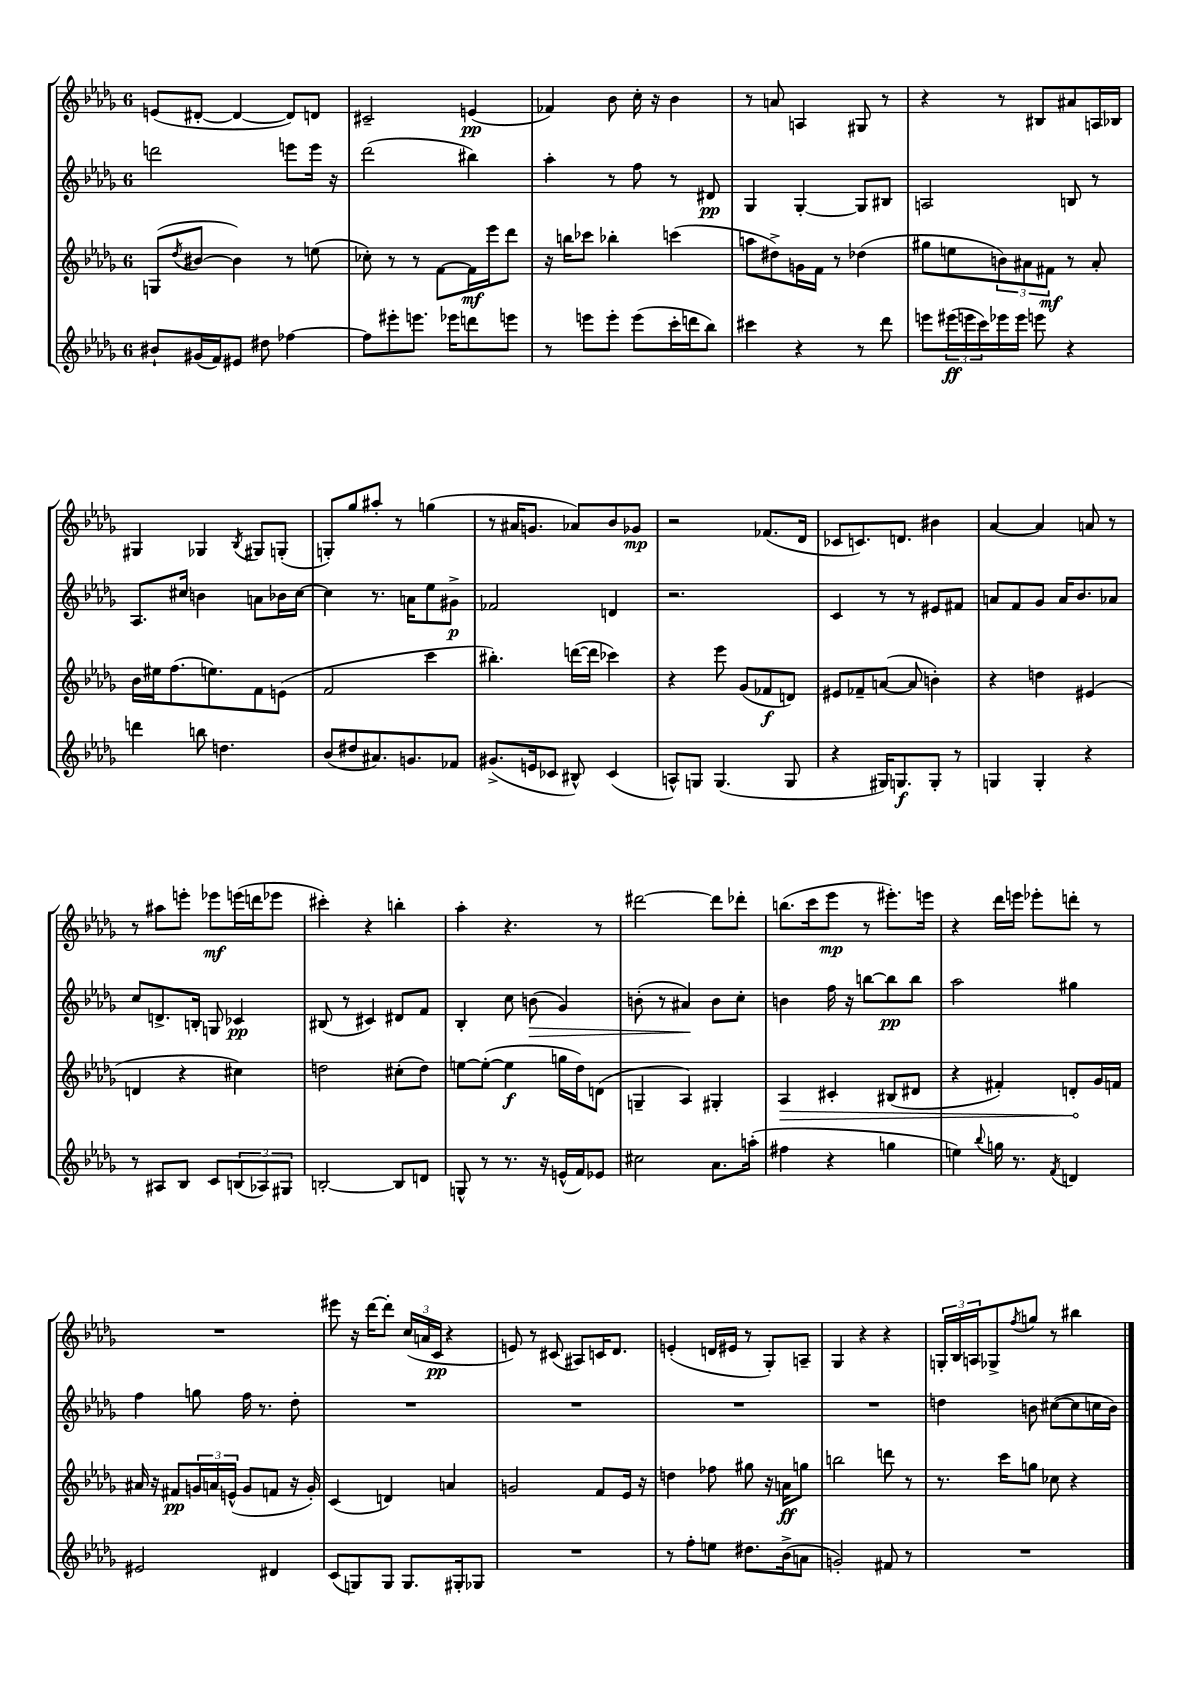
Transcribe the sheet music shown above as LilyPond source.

<<
\new StaffGroup <<
\new Staff = "s0" {
    \clef treble \key des \major \once \override Staff.TimeSignature.style = #'single-digit \time 6/8
    e'8( dis'8~-. dis'4~ dis'8) d'8 |
    cis'2-- e'4\pp( |
    fes'4) bes'8 c''16-. r16 bes'4 |
    r8 a'8 a4 gis8 r8 |
    r4 r8 bis8 ais'8 a16 bes16 |
    gis4 ges4 \acciaccatura { bes8 } gis8 g8-.( |
    g8-.) ges''8 ais''8-. r8 g''4( |
    r8 ais'16 g'8. aes'8) bes'8 ges'8\mp |
    r2 fes'8.( des'16 |
    ces'8 c'8.) d'8. bis'4 |
    aes'4~ aes'4 a'8 r8 |
    r8 ais''8 e'''8-. ees'''8\mf e'''16( d'''16 ees'''8 |
    cis'''4-.) r4 b''4-. |
    aes''4-. r4. r8 |
    dis'''2~ dis'''8 des'''8-. |
    b''8.( c'''16 ees'''8\mp r8 eis'''8.-.) e'''16 |
    r4 des'''16 e'''16 ees'''8-. d'''8-. r8 |
    R2. |
    eis'''8 r16 des'''16~ des'''8-. \tuplet 3/2 { c''16( a'16 c'16\pp } r4 |
    e'8) r8 cis'8( ais8) c'16 des'8. |
    e'4-.( d'16 eis'16 r8 ges8-.) a8-- |
    ges4 r4 r4 |
    \tuplet 3/2 { g16-. bes16 a16 } ges8-> \acciaccatura { f''8 } g''8 r8 bis''4 \bar "|." |
}
\new Staff = "s1" {
    \clef treble \key des \major \once \override Staff.TimeSignature.style = #'single-digit \time 6/8
    d'''2 e'''8 e'''16 r16 |
    des'''2( bis''4) |
    aes''4-. r8 f''8 r8 dis'8\pp |
    ges4 ges4~-. ges8 bis8 |
    a2 b8 r8 |
    aes8. cis''16 b'4 a'8 bes'16 cis''16~ |
    cis''4 r8. a'16 ees''8 gis'8->\p |
    fes'2 d'4 |
    r2. |
    c'4 r8 r8 eis'8 fis'8 |
    a'8 f'8 ges'8 a'16 bes'8. aes'8 |
    c''8 d'8.-> b16-. g8 ces'4\pp |
    bis8( r8 cis'4) dis'8 f'8 |
    bes4-. c''8 b'8\>( ges'4) |
    b'8-.( r8 ais'4\!) b'8 c''8-. |
    b'4 f''16 r16 b''8~ b''8\pp b''8 |
    aes''2 gis''4 |
    f''4 g''8 f''16 r8. des''8-. |
    R2. |
    R2. |
    R2. |
    R2. |
    d''4 b'8 cis''8~( cis''8 c''16 b'16) \bar "|." |
}
\new Staff = "s2" {
    \clef treble \key des \major \once \override Staff.TimeSignature.style = #'single-digit \time 6/8
    g8( \acciaccatura { des''8 } bis'8~ bis'4) r8 e''8( |
    ces''8-.) r8 r8 f'8~ f'16\mf ees'''16 des'''8 |
    r16 b''16 ces'''8 bes''4-. c'''4( |
    a''8 dis''8->) g'16 f'16 r8 des''4( |
    gis''8 e''8 \tuplet 3/2 { b'8) ais'8 fis'8\mf } r8 ais'8-. |
    bes'16 eis''16 f''8.( e''8.) f'8 e'8( |
    f'2 c'''4 |
    bis''4.-.) d'''16~( d'''16 ces'''4) |
    r4 ees'''8 ges'8( fes'8\f d'8) |
    eis'8 fes'8-- a'8~( a'8 b'4-.) |
    r4 d''4 eis'4( |
    d'4 r4 cis''4) |
    d''2 cis''8-.( d''8) |
    e''8~ e''8~-.( e''4\f g''16 des''16) d'8( |
    g4-- aes4) gis4-. |
    \once \override Hairpin.circled-tip = ##t aes4\> cis'4-. bis8( dis'8 |
    r4 fis'4-.) d'8-.\! ges'16 f'16 |
    ais'16 r16 fis'8\pp \tuplet 3/2 { g'16 a'16 e'16-^( } g'8 f'8 r16 g'16-.) |
    c'4( d'4) a'4 |
    g'2 f'8 ees'16 r16 |
    d''4 fes''8 gis''8 r16 a'16\ff g''8 |
    b''2 d'''8 r8 |
    r8. c'''16 g''8 ces''8 r4 \bar "|." |
}
\new Staff = "s3" {
    \clef treble \key des \major \once \override Staff.TimeSignature.style = #'single-digit \time 6/8
    bis'8-! gis'16( f'16) eis'8 dis''8 fes''4~ |
    fes''8 eis'''8-. e'''8. ees'''16 d'''8 e'''8 |
    r8 e'''8 e'''8-. e'''8( c'''16-. d'''16 bes''8) |
    cis'''4 r4 r8 des'''8 |
    e'''8 \tuplet 3/2 { eis'''16\ff( e'''16 c'''16) } ees'''16 ees'''16 e'''8 r4 |
    d'''4 b''8 d''4. |
    bes'8( dis''8 ais'8.) g'8. fes'8 |
    gis'8.->( e'16 ces'8 bis8-^) ces'4( |
    a8-^) g8 g4.( g8 |
    r4 gis16) g8.\f g8-. r8 |
    g4 g4-. r4 |
    r8 ais8 bes8 c'8 \tuplet 3/2 { b8( aes8) gis8 } |
    b2~-. b8 d'8 |
    g8-^ r8 r8. r16 e'16-^( f'16) ees'8 |
    cis''2 aes'8. a''16-.( |
    fis''4 r4 g''4 |
    e''4) \appoggiatura { bes''8 } g''16 r8. \acciaccatura { f'8 } d'4 |
    eis'2 dis'4 |
    c'8( g8) g8 g8. gis16-. ges8 |
    R2. |
    r8 f''8-. e''8 dis''8. bes'16->( a'8 |
    g'2-.) fis'8 r8 |
    R2. \bar "|." |
}
>>
>>
\layout { \context { \Score \remove "Bar_number_engraver" } }
